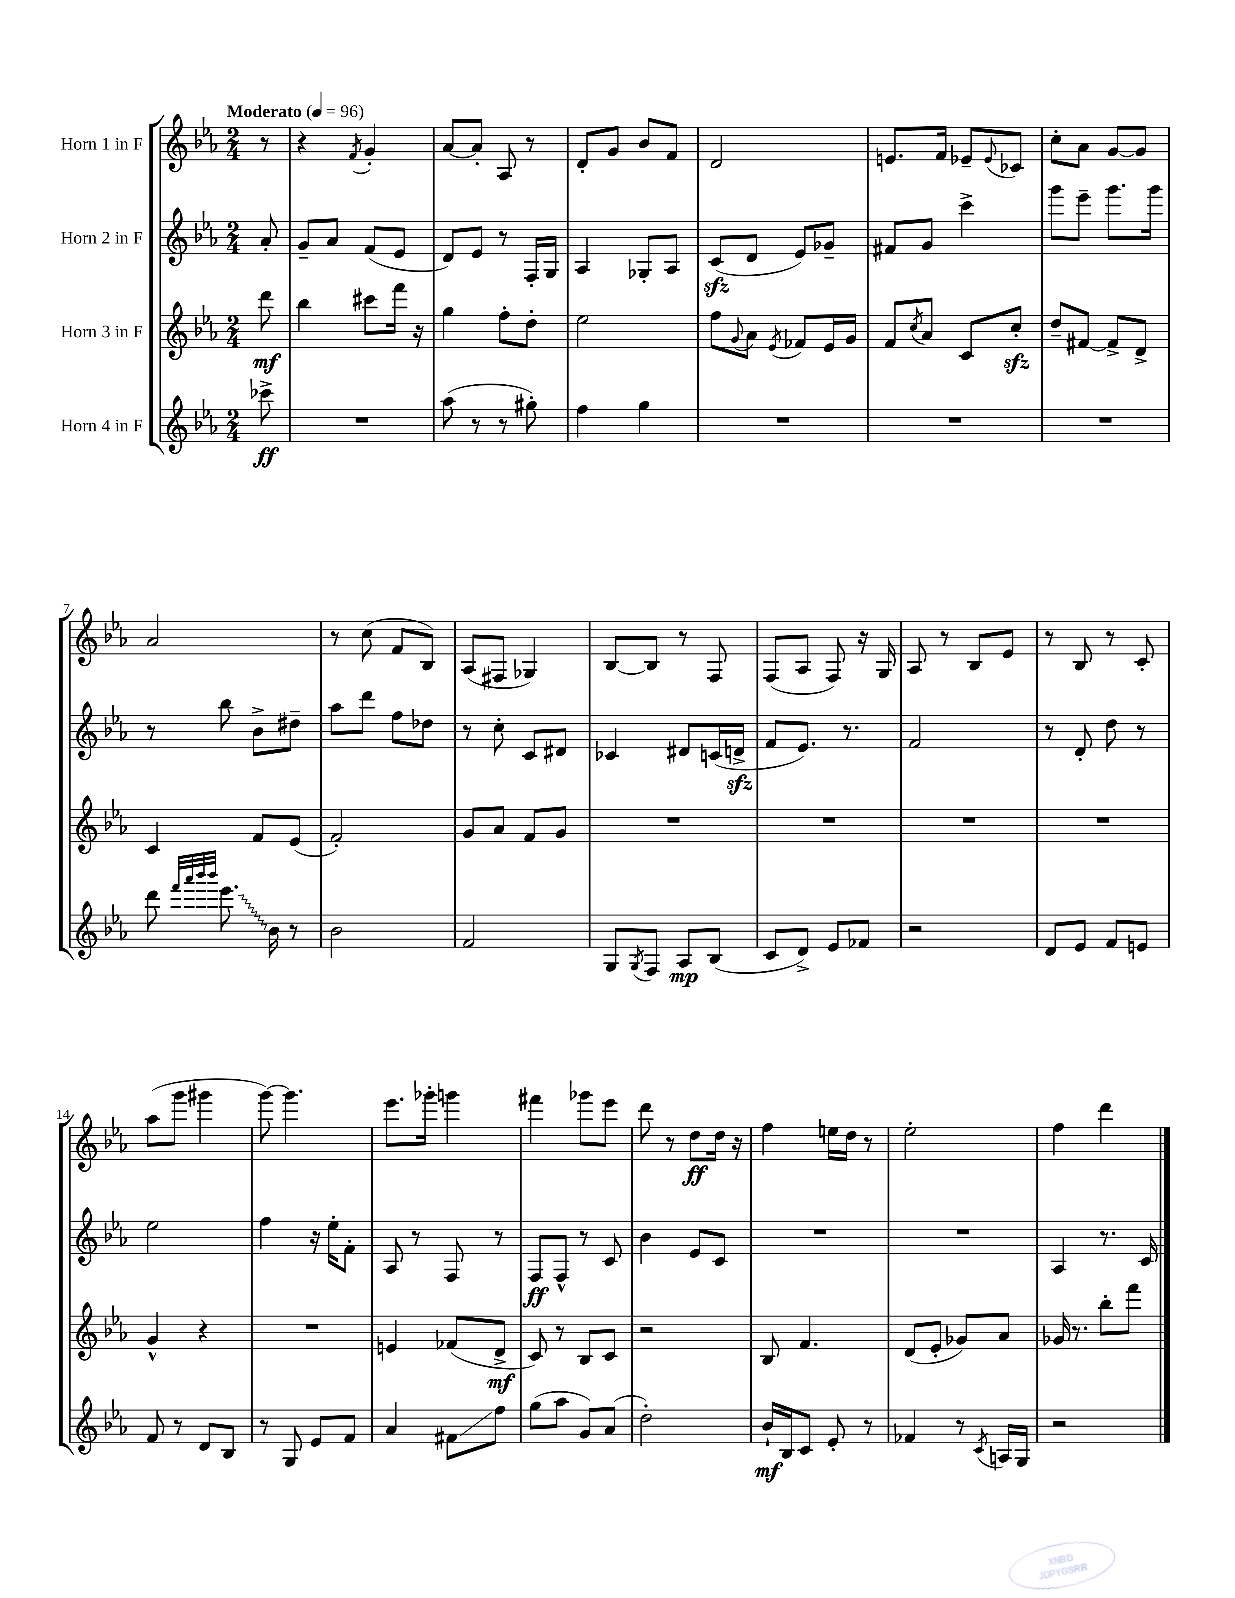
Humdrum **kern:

**kern	**kern	**kern	**kern
*staff4	*staff3	*staff2	*staff1
*clefG2	*clefG2	*clefG2	*clefG2
*k[b-e-a-]	*k[b-e-a-]	*k[b-e-a-]	*k[b-e-a-]
*M2/4	*M2/4	*M2/4	*M2/4
*MM96	*MM96	*MM96	*MM96
8ccc-^	8ddd	8a-'	8r
=	=	=	=
2r	4bb-	8g~	4r
.	.	8a-	.
.	.	.	8qf
.	8ccc#	(8f	4g'
.	16fff	8e-	.
.	16r	.	.
=	=	=	=
(8aa-	4gg	8d)	[8a-
8r	.	8e-	8a-']
8r	8ff'	8r	8A-
8gg#')	8dd'	16F'	8r
.	.	16G	.
=	=	=	=
4ff	2ee-	4A-	8d'
.	.	.	8g
4gg	.	8G-'	8b-
.	.	8A-	8f
=	=	=	=
2r	8ff	(8c	2d
.	8qqg	.	.
.	8a-	8d	.
.	8qe-	.	.
.	8f-	8e-)	.
.	16e-	8g-~	.
.	16g	.	.
=	=	=	=
2r	8f	8f#	8.e
.	8qcc	.	.
.	8a-	8g	.
.	.	.	16f
.	8c	4ccc^	8e-~
.	.	.	8qqe-
.	8cc'	.	8c-
=	=	=	=
2r	8dd~	8ggg	8cc'
.	[8f#	8eee-~	8a-
.	8f#^]	8.ggg	[8g
.	8d^	.	8g]
.	.	16ggg	.
=	=	=	=
8ddd	4c	8r	2a-
32qqfff	.	.	.
32qqaaa-	.	.	.
32qqbbb-	.	.	.
32qqbbb-	.	.	.
8.eee-	.	8bb-	.
.	8f	8b-^	.
16b-	.	.	.
8r	(8e-	8dd#~	.
=	=	=	=
2b-	2f')	8aa-	8r
.	.	8ddd	(8cc
.	.	8ff	8f
.	.	8dd-	8B-)
=	=	=	=
2f	8g	8r	(8A-
.	8a-	8cc'	8F#
.	8f	8c	4G-)
.	8g	8d#	.
=	=	=	=
8G	2r	4c-	[8B-
8qG	.	.	.
8F	.	.	8B-]
8A-	.	8d#	8r
(8B-	.	(16c	8F
.	.	16d^	.
=	=	=	=
8c	2r	8f	(8F
8d^)	.	8.e-)	8A-
8e-	.	.	8F)
.	.	8.r	.
8f-	.	.	16r
.	.	.	16G
=	=	=	=
2r	2r	2f	8A-
.	.	.	8r
.	.	.	8B-
.	.	.	8e-
=	=	=	=
8d	2r	8r	8r
8e-	.	8d'	8B-
8f	.	8dd	8r
8e	.	8r	8c'
=	=	=	=
8f	4g^^	2ee-	(8aa-
8r	.	.	8ggg
8d	4r	.	4ggg#
8B-	.	.	.
=	=	=	=
8r	2r	4ff	[8ggg)
8G	.	.	4.ggg]
8e-	.	16r	.
.	.	16ee-'	.
8f	.	8f'	.
=	=	=	=
4a-	4e	8A-	8.eee-
.	.	8r	.
.	.	.	16ggg-'
8f#	(8f-	8F	4ggg
8ff	8d^	8r	.
=	=	=	=
(8gg	8c)	8F	4fff#
8aa-	8r	8F^^	.
8g)	8B-	8r	8ggg-
(8a-	8c	8c	8eee-
=	=	=	=
2dd')	2r	4b-	8ddd
.	.	.	8r
.	.	8e-	8dd
.	.	8c	16dd
.	.	.	16r
=	=	=	=
16b-`	8B-	2r	4ff
16B-	.	.	.
8c	4.f	.	.
8e-'	.	.	16ee
.	.	.	16dd
8r	.	.	8r
=	=	=	=
4f-	(8d	2r	2ee-'
.	8e-'	.	.
8r	8g-)	.	.
8qc	.	.	.
16A	8a-	.	.
16G	.	.	.
=	=	=	=
2r	16g-	4A-	4ff
.	8.r	.	.
.	8bb-'	8.r	4ddd
.	8fff	.	.
.	.	16c	.
==	==	==	==
*-	*-	*-	*-
